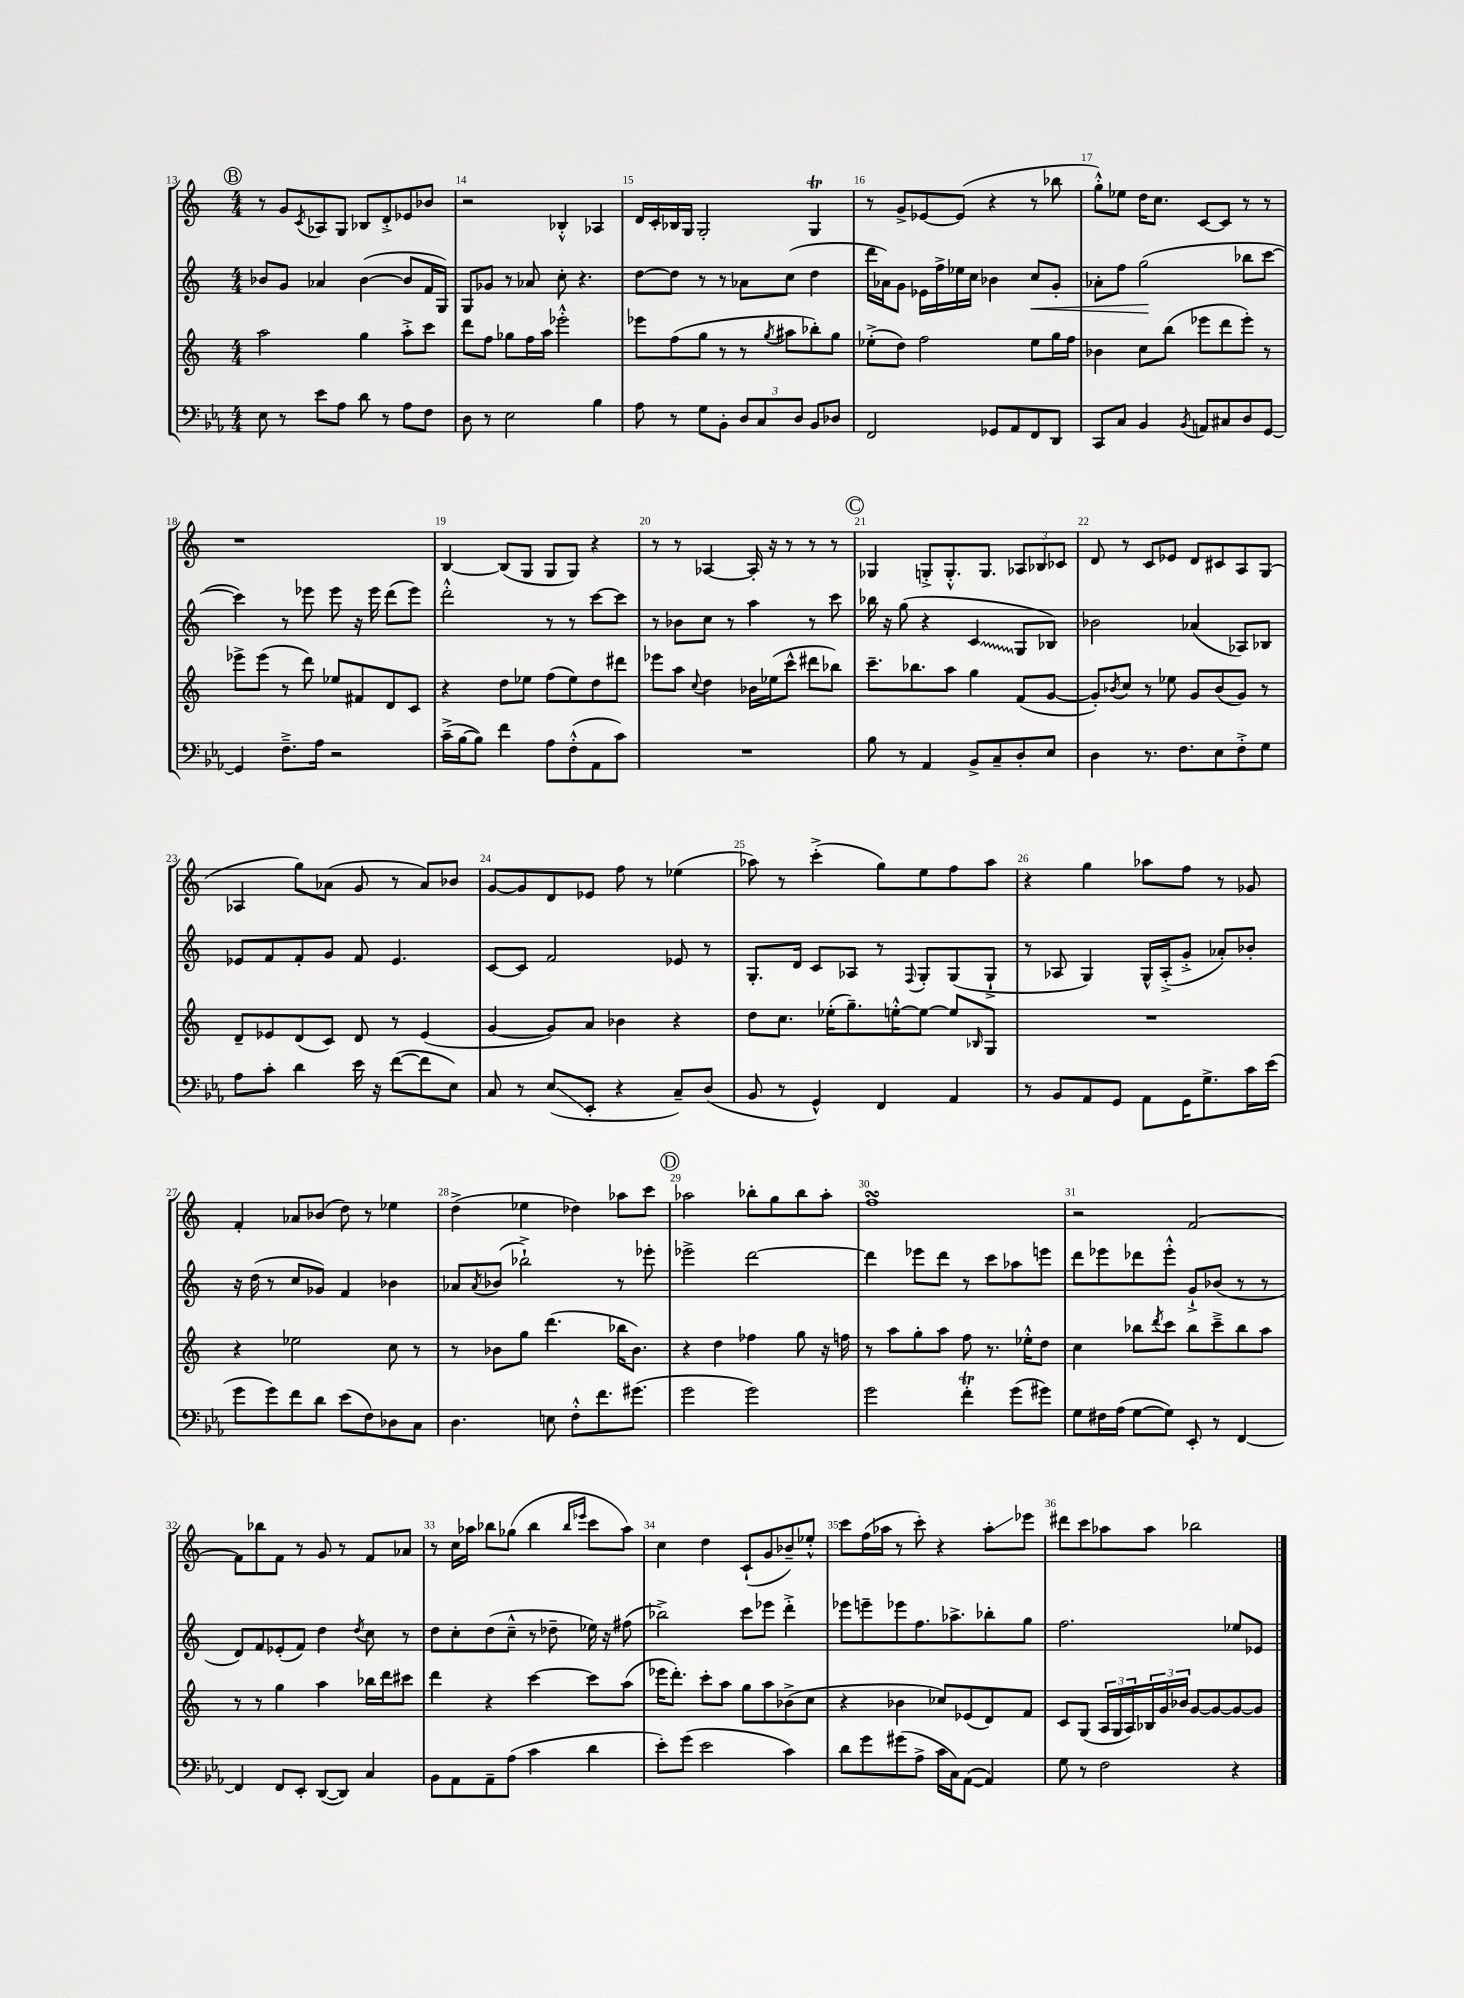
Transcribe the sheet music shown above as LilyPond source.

<<
\new StaffGroup <<
\new Staff = "s0" {
    \clef treble \key c \major \numericTimeSignature \time 4/4
    \mark \markup { \circle "B" } r8 g'8 \acciaccatura { c'8 } aes8 g8 bes8 d'8-.-> ees'8 bes'8 |
    r2 bes4-.-^ aes4 |
    d'16 c'16-. bes16 g16 g2-. g4\trill |
    r8 g'8-> ees'8~ ees'8( r4 r8 bes''8 |
    g''8-.-^) ees''8 d''16 c''8. c'8~ c'8 r8 r8 |
    r1 |
    b4~ b8( g8 g8 g8) r4 |
    r8 r8 aes4~ aes16-. r16 r8 r8 r8 |
    \mark \markup { \circle "C" } ges4 g8-.-> g8.-.-^ g8. \tuplet 3/2 { aes8 bes8 ces'8 } |
    d'8 r8 c'8 ees'8 d'8 cis'8 a8 g8( |
    aes4 g''8) aes'8( g'8 r8 aes'8) bes'8 |
    g'8~ g'8 d'8 ees'8 f''8 r8 ees''4( |
    aes''8) r8 c'''4-.->( g''8) e''8 f''8 aes''8 |
    r4 g''4 aes''8 f''8 r8 ges'8 |
    f'4-. aes'8 bes'8( d''8) r8 ees''4 |
    d''4->( ees''4 des''4) aes''8 c'''8 |
    \mark \markup { \circle "D" } aes''2 bes''8-. g''8 bes''8 aes''8-. |
    f''1\turn |
    r2 f'2~ |
    f'8 bes''8 f'8 r8 g'8 r8 f'8 aes'8 |
    r8 c''16 aes''16 bes''8 ges''8( bes''4 \grace { bes''16 ees'''16 } c'''8 aes''8) |
    c''4 d''4 c'8-!( g'8 bes'8--) ees''8-.-^ |
    c'''8 f''16( aes''16 r8 c'''8-.) r4 aes''8-.\glissando ees'''8 |
    dis'''8 c'''8 aes''8 aes''8 bes''2 \bar "|." |
}
\new Staff = "s1" {
    \clef treble \key c \major \numericTimeSignature \time 4/4
    \mark \markup { \circle "B" } bes'8 g'8 aes'4 bes'4~( bes'8 f'16 g16) |
    g8 ges'8 r8 aes'8 c''8-. r4. |
    d''8~ d''8 r8 r8 aes'8 c''8( d''4 |
    d'''16 aes'16) g'8 ees'16 f''16-> ees''16 c''16 bes'4 c''8\< g'8-. |
    aes'8-. f''8 g''2\!( bes''8 c'''8~ |
    c'''4) r8 ees'''8 ees'''8 r16 ees'''16 d'''8( ees'''8) |
    d'''2-.-^ r8 r8 c'''8~ c'''8 |
    r8 bes'8 c''8 r8 a''4 r8 c'''8 |
    \mark \markup { \circle "C" } bes''16 r16 g''8( r4 \once \override Glissando.style = #'zigzag c'4\glissando g8 bes8) |
    bes'2 aes'4( aes8) bes8 |
    ees'8 f'8 f'8-. g'8 f'8 ees'4. |
    c'8~ c'8 f'2 ees'8 r8 |
    g8.-. d'16 c'8 aes8 r8 \appoggiatura { f8 } g8-. g8( g8-!-> |
    r8 aes8 g4) g16-^ aes16-.->( g'8-.-> aes'8-.) bes'8-. |
    r16 d''16( r8 c''8 ges'8) f'4 bes'4 |
    aes'8 \acciaccatura { aes'8 } bes'8( bes''2-!->) r8 ees'''8-. |
    \mark \markup { \circle "D" } ees'''2-> d'''2~ |
    d'''4 ees'''8 d'''8 r8 c'''8 aes''8 e'''8 |
    d'''8 ees'''8 des'''8 ees'''8-.-^ g'8-!-> bes'8( r8 r8 |
    d'8) f'8 ees'8-.( f'8) d''4 \acciaccatura { d''8 } c''8 r8 |
    d''8 c''8-. d''8( c''8---^ r8 des''8-- ees''16) r16 fis''8( |
    bes''2->) c'''8 ees'''8 d'''4-.-> |
    ees'''8 e'''8-- ees'''8 f''8. aes''8.-> bes''8-. g''8 |
    f''2. ees''8 ees'8 \bar "|." |
}
\new Staff = "s2" {
    \clef treble \key c \major \numericTimeSignature \time 4/4
    \mark \markup { \circle "B" } a''2 g''4 a''8-.-> c'''8 |
    d'''8 f''8 ges''8 f''16 a''16 ees'''2-.-^ |
    ees'''8 f''8( g''8 r8 r8 \acciaccatura { g''8 } ais''8 bes''8-.) g''8 |
    ees''8-.->( d''8) f''2 ees''8 g''16 f''16 |
    bes'4 c''8 b''8( ees'''8 d'''8 ees'''8-.) r8 |
    ees'''8-> ees'''8( r8 d'''8) ees''8 fis'8 d'8 c'8 |
    r4 d''8 ees''8 f''8( ees''8) d''8 dis'''8 |
    ees'''8 a''8 \appoggiatura { c''8 } d''4 bes'16 ees''16( c'''8-^ dis'''8 bes''8) |
    \mark \markup { \circle "C" } c'''8.-- bes''8. a''8 g''4 f'8( g'8~ |
    g'8-.) \acciaccatura { bes'8 } c''8 r8 ees''8 g'8 bes'8( g'8) r8 |
    d'8-- ees'8 d'8( c'8) d'8 r8 ees'4( |
    g'4~ g'8) a'8 bes'4 r4 |
    d''8 c''8. ees''16-.( g''8.--) e''16~-.-^ e''8~ e''8 \grace { bes16 } g8 |
    R1 |
    r4 ees''2 c''8 r8 |
    r8 bes'8 g''8 d'''4.( bes''16 bes'8.) |
    \mark \markup { \circle "D" } r4 d''4 fes''4 g''8 r16 f''16 |
    r8 a''8 g''8-. a''8 f''8 r8. ees''16-.-^ d''8 |
    c''4 bes''8 \acciaccatura { d'''8 } c'''8 bes''8 c'''8---> bes''8 a''8 |
    r8 r8 g''4 a''4 bes''16 d'''16 cis'''8 |
    d'''4 r4 c'''4~ c'''8 a''8( |
    ees'''16 d'''8.-.) c'''8-. a''8 g''8 a''8 bes'8->( c''8 |
    r4 bes'4 ces''8) ees'8( d'8) f'8 |
    c'8 g8( \tuplet 3/2 { a16 g16 a16) } \tuplet 3/2 { bes16 g'16 bes'16 } g'8~ g'8~ g'8~ g'8 \bar "|." |
}
\new Staff = "s3" {
    \clef bass \key ees \major \numericTimeSignature \time 4/4
    \mark \markup { \circle "B" } ees8 r8 ees'8 aes8 d'8 r8 aes8 f8 |
    d8 r8 ees2 bes4 |
    aes8 r8 g8 bes,8-. \tuplet 3/2 { d8 c8 d8 } bes,8 des8 |
    f,2 ges,8 aes,8 f,8 d,8 |
    c,8 c8 bes,4 \acciaccatura { bes,8 } a,8 cis8 d8 g,8~ |
    g,4 f8.---> aes16 r2 |
    c'16--->( bes16~ bes8) f'4 aes8 f8-.-^( aes,8 c'8) |
    R1 |
    \mark \markup { \circle "C" } bes8 r8 aes,4 bes,8-> c8-- d8-. ees8 |
    d4 r8. f8. ees8 f8-.-> g8 |
    aes8 c'8-. d'4 ees'16 r16 f'8~( f'8 ees8) |
    c8 r8 ees8\glissando( ees,8-. r4 c8--) d8( |
    bes,8 r8 g,4-^) f,4 aes,4 |
    r8 bes,8 aes,8 g,8 aes,8 g,16 g8.-> c'16 ees'16( |
    g'8 g'8) f'8 d'8 ees'8( f8) des8 c8 |
    d4. e8 f8-.-^ f'8. gis'8.( |
    \mark \markup { \circle "D" } g'2 g'2) |
    g'2 f'4-.\trill g'8( gis'8) |
    g8 fis16 aes16( g8~ g8) ees,8-. r8 f,4~ |
    f,4 f,8 ees,8-. d,8~( d,8) c4 |
    bes,8 aes,8 aes,8-- aes8( c'4 d'4 |
    ees'8-.) g'8( ees'2 c'4) |
    d'8 g'8 gis'8( aes8-> c'16 c16) aes,8~( aes,4) |
    g8 r8 f2 r4 \bar "|." |
}
>>
>>
\layout { \context { \Score currentBarNumber = #13 \override BarNumber.break-visibility = ##(#f #t #t) barNumberVisibility = #all-bar-numbers-visible } }
